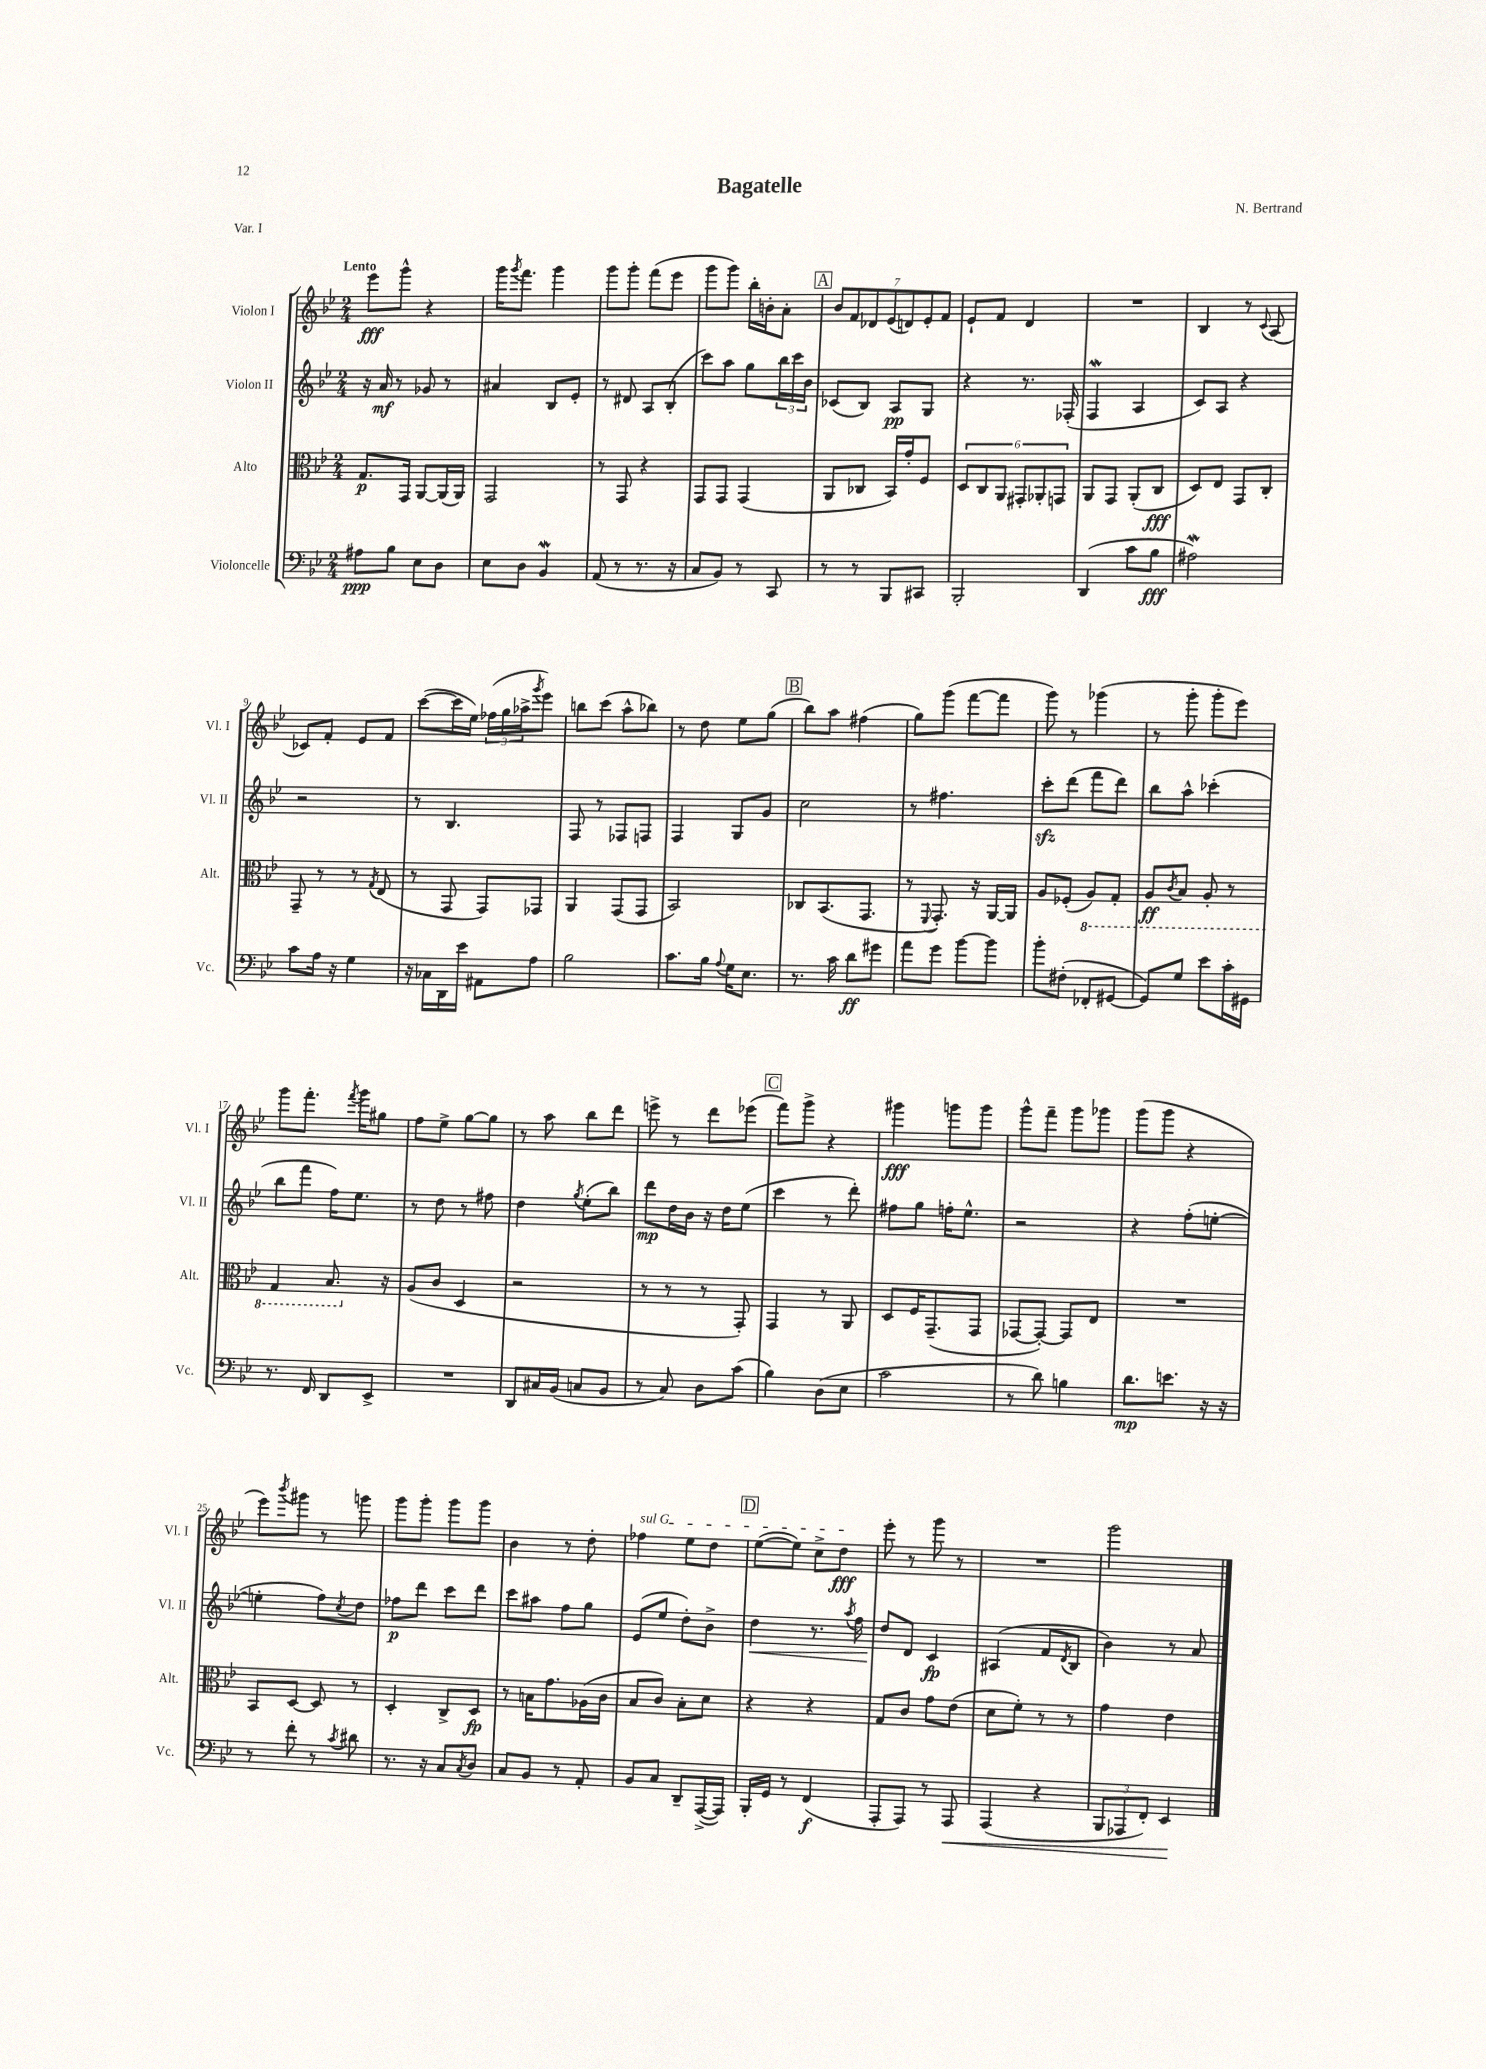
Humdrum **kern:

**kern	**kern	**kern	**kern
*staff4	*staff3	*staff2	*staff1
*clefF4	*clefC3	*clefG2	*clefG2
*k[b-e-]	*k[b-e-]	*k[b-e-]	*k[b-e-]
*M2/4	*M2/4	*M2/4	*M2/4
8A#	8.G	16r	8eee-
.	.	16a	.
8B-	.	8r	8ggg^^
.	16GG	.	.
8E-	[8AA	8g-	4r
8D	(16AA]	8r	.
.	16AA)	.	.
=	=	=	=
8E-	2GG	4a#	16ggg
.	.	.	8qggg
.	.	.	8.fff
8D	.	.	.
4BB-	.	8B-	4ggg
.	.	8e-'	.
=	=	=	=
(8AA	8r	8r	8ggg
8r	8GG	8d#	8ggg'
8.r	4r	8A	(8fff
.	.	(8B-'	8eee-
16r	.	.	.
=	=	=	=
8C	8GG	8ccc)	8ggg
8BB-)	8GG	8aa	8ggg)
8r	(4GG	8gg	16bb-'
.	.	.	16b'
8CC	.	24bb-	8a'
.	.	24ccc	.
.	.	24b-	.
=	=	=	=
8r	8AA	(8c-	14b-
.	.	.	14f
8r	8C-	8B-)	.
.	.	.	14d-
.	.	.	(14e-
8BBB-	16BB-)	8A	.
.	.	.	14d)
.	16g'	.	.
.	.	.	14e-'
8CC#	8F	8G	.
.	.	.	14f
=	=	=	=
2BBB-'	12D	4r	8e-`
.	12C	.	.
.	.	.	8f
.	12AA	.	.
.	12GG#'	8.r	4d
.	12AA-'	.	.
.	12GG	.	.
.	.	(16F-'	.
=	=	=	=
(4DD	8AA	4F	2r
.	8GG	.	.
8c	(8AA'	4A	.
8B-	8C	.	.
=	=	=	=
2A#)	8D)	8c)	4B-
.	8E-	8A	.
.	8GG	4r	8r
.	.	.	8qqc
.	8C'	.	(8A
=	=	=	=
8c	8GG~	2r	8c-)
16A	8r	.	8f'
16r	.	.	.
4G	8r	.	8e-
.	8qG	.	.
.	(8E-	.	8f
=	=	=	=
16r	8r	8r	([8ccc
16C-	.	.	.
16DD	8GG	4.B-	16ccc]
16e-	.	.	16ee-)
8AA#	8GG)	.	(24ff-
.	.	.	24gg
.	.	.	24aa-^
.	.	.	8qggg
8A	8GG-	.	8eee-)
=	=	=	=
2B-	4AA	8F	8bb
.	.	8r	(8ccc
.	(8GG	8F-	8aa^^
.	8GG	8F	8bb-)
=	=	=	=
8.c	2BB-)	4F	8r
.	.	.	8dd
16B-	.	.	.
8qqA	.	.	.
16G	.	8G	8ee-
8.E-	.	.	.
.	.	8g	(8gg
=	=	=	=
8.r	8C-	2cc	8bb-)
.	(8.BB-	.	8aa
16c	.	.	.
8d	.	.	(4ff#
.	8.GG	.	.
8g#	.	.	.
=	=	=	=
8a	8r	8r	8gg)
.	8qqFF	.	.
8g	8.GG')	4.ff#	(8ggg
[8b-	.	.	[8fff
.	16r	.	.
8b-]	[16AA	.	8fff]
.	16AA]	.	.
=	=	=	=
8b-'	8A	8ccc'	8ggg)
(8F#'	(8F-'	(8ddd	8r
8FF-'	8AA)	8fff	(4ggg-
[8GG#	8GG'	8ddd)	.
=	=	=	=
8GG#])	8AA	8bb-	8r
.	8qC	.	.
8G	8BB-	8aa^^	8ggg'
8e-	8AA'	(4ccc-'	8ggg'
16c'	8r	.	8eee-)
16GG#	.	.	.
=	=	=	=
8.r	4GG	8bb-	8ggg
.	.	8fff	8.fff'
16FF	.	.	.
8DD	8.BB-	16ff)	.
.	.	.	8qfff
.	.	8.ee-	16ggg
8EE-^	.	.	8gg#
.	16r	.	.
=	=	=	=
2r	(8A	8r	8ff
.	8c	8dd	8ee-^
.	4D	8r	[8gg
.	.	8ff#	8gg]
=	=	=	=
8DD	2r	4dd	8r
16C#	.	.	8aa
(16BB-	.	.	.
.	.	8qgg	.
8C	.	(8ee-'	8bb-
8BB-	.	8bb-)	8ddd
=	=	=	=
8r	8r	8ddd	8eee^
8C)	8r	16dd	8r
.	.	16b-	.
8D	8r	16r	8ddd
.	.	16dd	.
(8c	8GG')	(8ee-	(8eee-
=	=	=	=
4B-)	4GG	4ccc	8fff)
.	.	.	8ggg^
(8D	8r	8r	4r
8E-	8AA	8ddd')	.
=	=	=	=
2c	8D	8ff#	4ggg#
.	16F	8gg	.
.	(8.GG~	.	.
.	.	16ff'	8ggg
.	.	8.ee-^^	.
.	8GG	.	8ggg
=	=	=	=
8r	[8GG-	2r	8ggg^^
8d)	8GG-'_)	.	8fff~
4B	8GG-]	.	8ggg
.	8E-	.	8ggg-
=	=	=	=
8.d	2r	4r	(8ggg
.	.	.	8ggg
8.e	.	.	.
.	.	(8ff'	4r
16r	.	[8ee'	.
16r	.	.	.
=	=	=	=
8r	8BB-	4ee']	8eee-)
.	.	.	8qbbb-
8f'	[8D	.	8ggg#
8r	8D]	8ff)	8r
8qc	.	8qcc	.
8d#	8r	8dd	8ggg
=	=	=	=
8.r	4D'	8ff-	8ggg
.	.	8ddd	8ggg'
16r	.	.	.
8C	8C^	8ccc	8ggg
8qC	.	.	.
8D	8D	8ddd	8ggg
=	=	=	=
8C	8r	8ccc	4b-
8BB-	16B	8aa#	.
.	8.g	.	.
8r	.	8ff	8r
8AA'	(16A-	8gg	8dd'
.	16c	.	.
=	=	=	=
8BB-	8B-	(8e-	4ff-
8C	8c)	8ee-	.
8DD~	8B-'	8dd')	8ee-
([16AAA^	8d	8b-^	8dd
16AAA])	.	.	.
=	=	=	=
16BBB-'	4r	4dd	([8ee-
16GG	.	.	.
8r	.	.	8ee-])
(4FF	4r	8.r	8cc^
.	.	.	8dd
.	.	8qaa	.
.	.	16ff	.
=	=	=	=
8AAA'	8G	8dd	8eee-'
8AAA)	8c	8d	8r
8r	8g	4c	8ggg
8AAA	(8e-	.	8r
=	=	=	=
(4AAA	8d	(4A#	2r
.	8f')	.	.
4r	8r	8f	.
.	.	8qd	.
.	8r	8B-	.
=	=	=	=
12BBB-	4g	4b-)	2ggg
12AAA-	.	.	.
12FF')	.	.	.
4EE-	4e-	8r	.
.	.	8a	.
==	==	==	==
*-	*-	*-	*-
